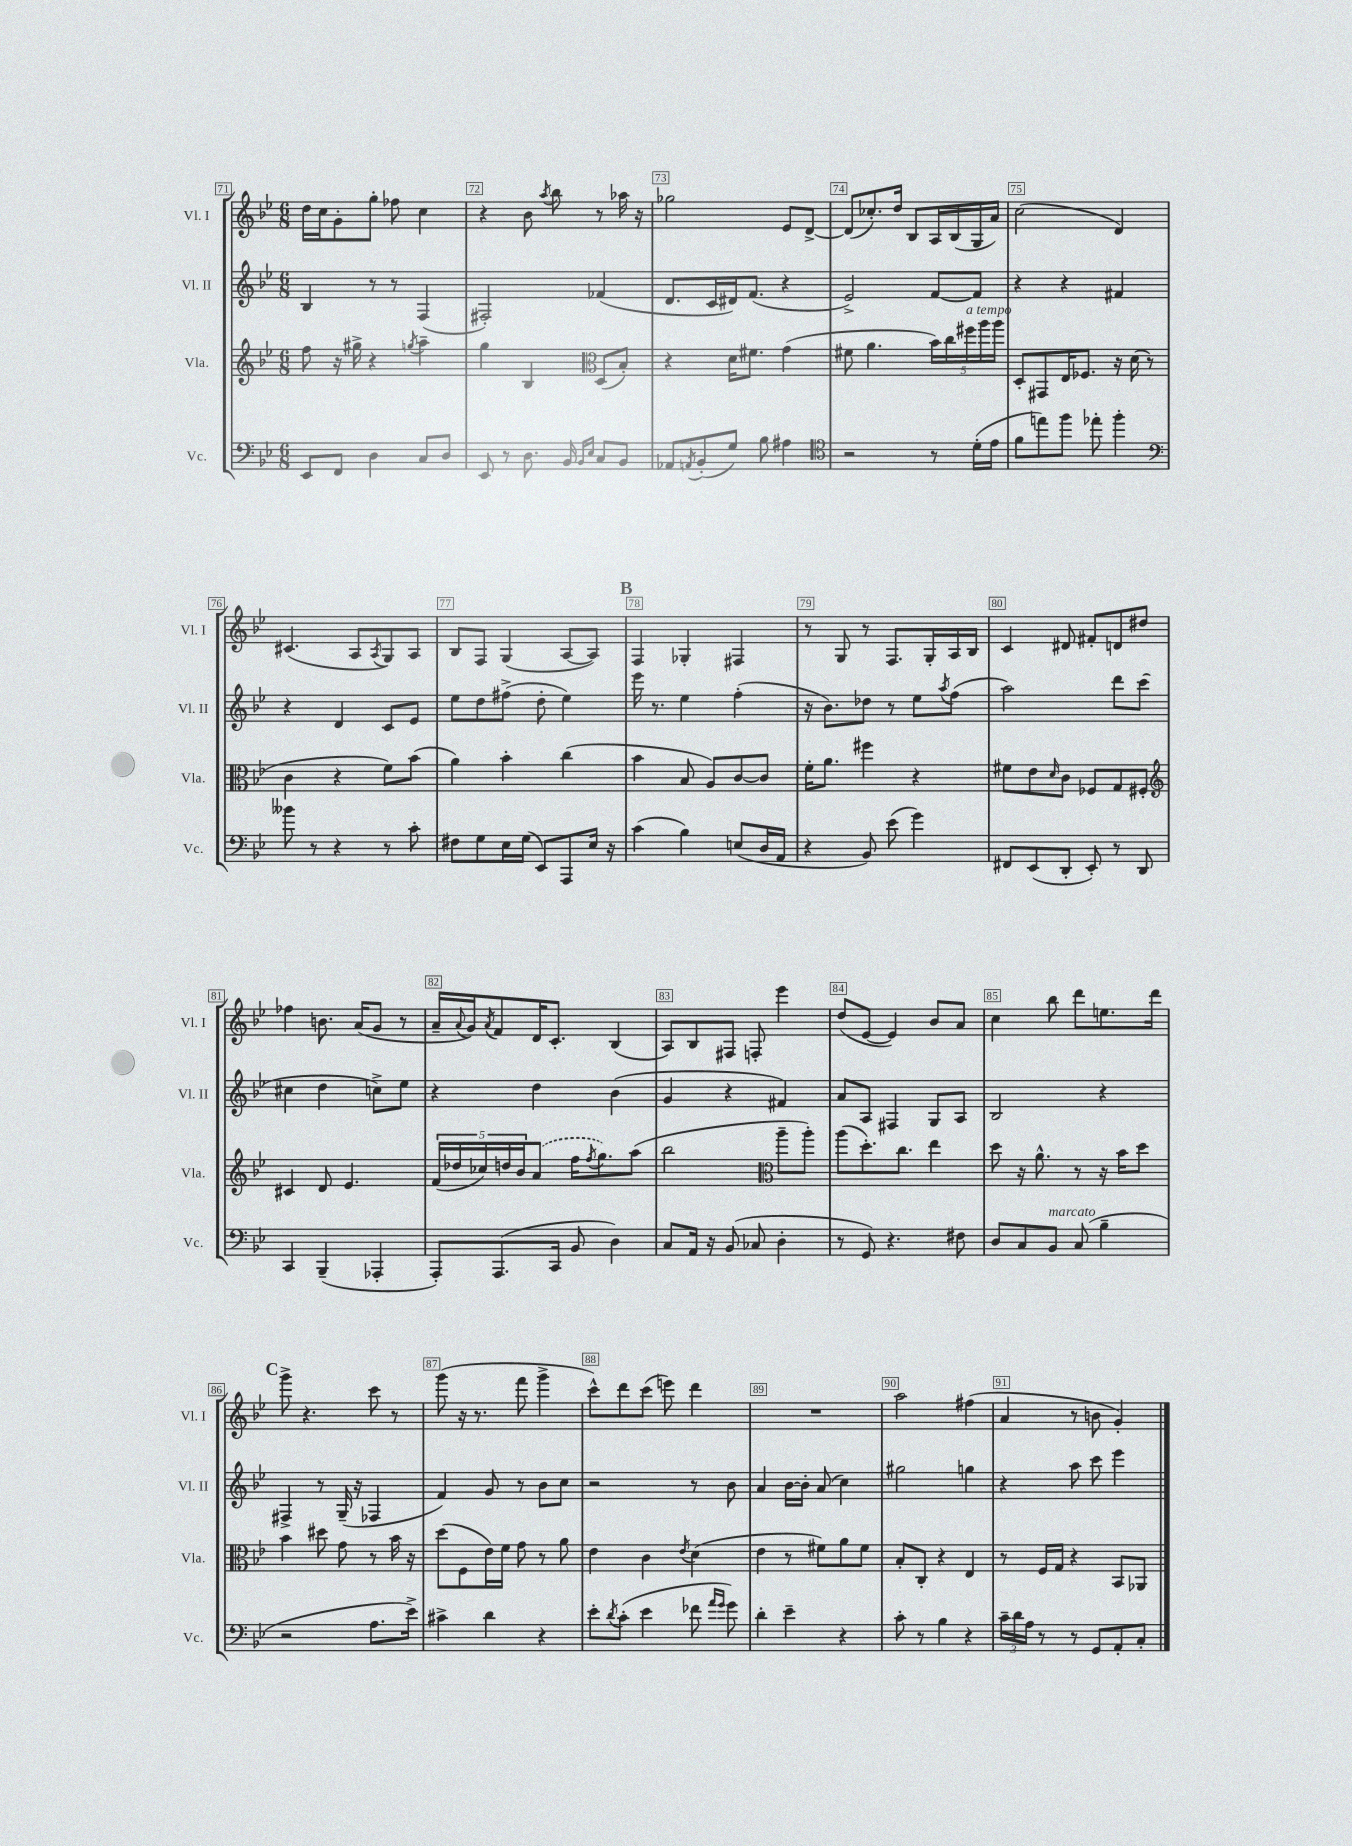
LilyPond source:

<<
\new StaffGroup <<
\new Staff = "s0" \with { instrumentName = "Vl. I" shortInstrumentName = "Vl. I" } {
    \clef treble \key bes \major \numericTimeSignature \time 6/8
    d''16 c''16 g'8-. g''8-. fes''8 c''4 |
    r4 bes'8 \acciaccatura { a''8 } bes''8 r8 aes''16 r16 |
    ges''2 ees'8 d'8~-> |
    d'8( ces''8.-.) d''16 bes8 a16 bes16( g16 a'16) |
    c''2( d'4) |
    cis'4.( a8 \acciaccatura { a8 } g8) a8 |
    bes8 f8 g4( a8~ a8) |
    \mark \markup { \bold "B" } f4 ges4-. fis4 |
    r8 g8 r8 f8. g16-. a16 bes16 |
    c'4 dis'8 fis'8-. d'8 dis''8 |
    fes''4 b'8. a'16( g'8 r8 |
    a'16-- \appoggiatura { a'8 } g'16) \acciaccatura { a'8 } f'8 d'16 c'8.-. bes4( |
    a8) bes8 fis8 f8-. ees'''4 |
    d''8( ees'8~ ees'4) bes'8 a'8 |
    c''4 bes''8 d'''8 e''8. d'''16 |
    \mark \markup { \bold "C" } g'''8-> r4. c'''8 r8 |
    g'''8( r16 r8. f'''8 g'''4-> |
    c'''8-^) d'''8 c'''8( e'''8) d'''4 |
    R2. |
    a''2 fis''4( |
    a'4 r8 b'8 g'4-.) \bar "|." |
}
\new Staff = "s1" \with { instrumentName = "Vl. II" shortInstrumentName = "Vl. II" } {
    \clef treble \key bes \major \numericTimeSignature \time 6/8
    bes4 r8 r8 f4( |
    fis2-.) fes'4( |
    d'8. c'16 dis'16) f'8.( r4 |
    ees'2->) f'8~ f'8 |
    r4 r4 fis'4 |
    r4 d'4 c'8 ees'8 |
    ees''8 d''8 fis''8->( d''8-. ees''4) |
    \mark \markup { \bold "B" } ees'''16 r8. ees''4 f''4-.( |
    r16 bes'8.) des''8 r8 ees''8 \acciaccatura { a''8 } f''8( |
    a''2) d'''8 c'''8( |
    cis''4 d''4 c''8->) ees''8 |
    r4 d''4 bes'4( |
    g'4 r4 fis'4) |
    a'8 a8 fis4 g8 a8 |
    bes2 r4 |
    \mark \markup { \bold "C" } fis4-> r8 g16--( r16 fes4 |
    f'4) g'8 r8 bes'8 c''8 |
    r2 r8 bes'8 |
    a'4 bes'16~ bes'16-. a'8( c''4) |
    gis''2 g''4 |
    r4 a''8 c'''8 ees'''4 \bar "|." |
}
\new Staff = "s2" \with { instrumentName = "Vla." shortInstrumentName = "Vla." } {
    \clef treble \key bes \major \numericTimeSignature \time 6/8
    f''8 r16 gis''16-> r4 \acciaccatura { g''8 } a''4-- |
    g''4 bes4 \clef alto d8( bes8-.) |
    r4 d'16 fis'8. g'4( |
    fis'8 a'4. \tuplet 5/4 { bes'16) c''16 fis''16^\markup { \italic "a tempo" } a''16 a''16 } |
    d8-. gis,8 ees16 fes8. r16 d'16( r8 |
    c'4 r4 f'8) bes'8( |
    a'4) bes'4-. c''4( |
    \mark \markup { \bold "B" } bes'4 bes8 a8) c'8~ c'8 |
    f'16-. a'8. fis''4 r4 |
    fis'8 ees'8 \grace { d'16 } c'8 fes8 g8 fis8-. |
    \clef treble cis'4 d'8 ees'4. |
    \tuplet 5/4 { f'16( des''16 ces''16) d''16 bes'16 } \once \slurDashed a'8( f''16 \acciaccatura { f''8 } g''8.) a''8( |
    bes''2 \clef alto a''8-- a''8-.) |
    a''8( d''8.-.) c''8. ees''4 |
    d''8 r16 a'8.-^ r8 r16 bes'16 d''8 |
    \mark \markup { \bold "C" } bes'4 dis''8 g'8 r8 bes'16 r16 |
    d''8( f8 ees'16) f'16 g'8 r8 a'8 |
    ees'4 c'4 \acciaccatura { ees'8 } d'4( |
    ees'4 r8 fis'8) a'8 fis'8 |
    bes8-. c8-. r4 ees4 |
    r8 f16 g16 r4 bes,8 aes,8 \bar "|." |
}
\new Staff = "s3" \with { instrumentName = "Vc." shortInstrumentName = "Vc." } {
    \clef bass \key bes \major \numericTimeSignature \time 6/8
    ees,8 f,8 d4 c8 d8 |
    ees,8 r8 d8. bes,16 \grace { bes,16 ees16 } c8 bes,8 |
    aes,8 \acciaccatura { a,8 } bes,8-.( g8) bes8 ais4 |
    \clef tenor r2 r8 d'16-.( ees'16 |
    f'8 e''8) f''8 ees''8-. f''4-. |
    \clef bass beses'8 r8 r4 r8 c'8-. |
    fis8 g8 ees16 g16( ees,8) a,,8 ees16 r16 |
    \mark \markup { \bold "B" } c'4( bes4) e8( d16 a,16 |
    r4 bes,8) ees'8( g'4) |
    fis,8 ees,8( d,8-. ees,8-.) r8 d,8 |
    c,4 bes,,4--( aes,,4-. |
    a,,8-.) a,,8.( c,16 bes,8 d4) |
    c8 a,16 r16 bes,8( ces8 d4-. |
    r8 g,8) r4. fis8 |
    d8 c8 bes,8^\markup { \italic "marcato" } c8( bes4-- |
    \mark \markup { \bold "C" } r2 a8. ees'16->) |
    cis'4-> d'4 r4 |
    ees'8-. \acciaccatura { d'8 } c'8-.( ees'4 fes'8 \grace { a'16 g'16 } g'8) |
    d'4-. ees'4-- r4 |
    c'8-. r8 bes4 r4 |
    \tuplet 3/2 { c'16-- d'16 a16 } r8 r8 g,8 a,8-. c8-. \bar "|." |
}
>>
>>
\layout { \context { \Score currentBarNumber = #71 \override BarNumber.break-visibility = ##(#f #t #t) barNumberVisibility = #all-bar-numbers-visible \override BarNumber.stencil = #(make-stencil-boxer 0.1 0.3 ly:text-interface::print) } }
